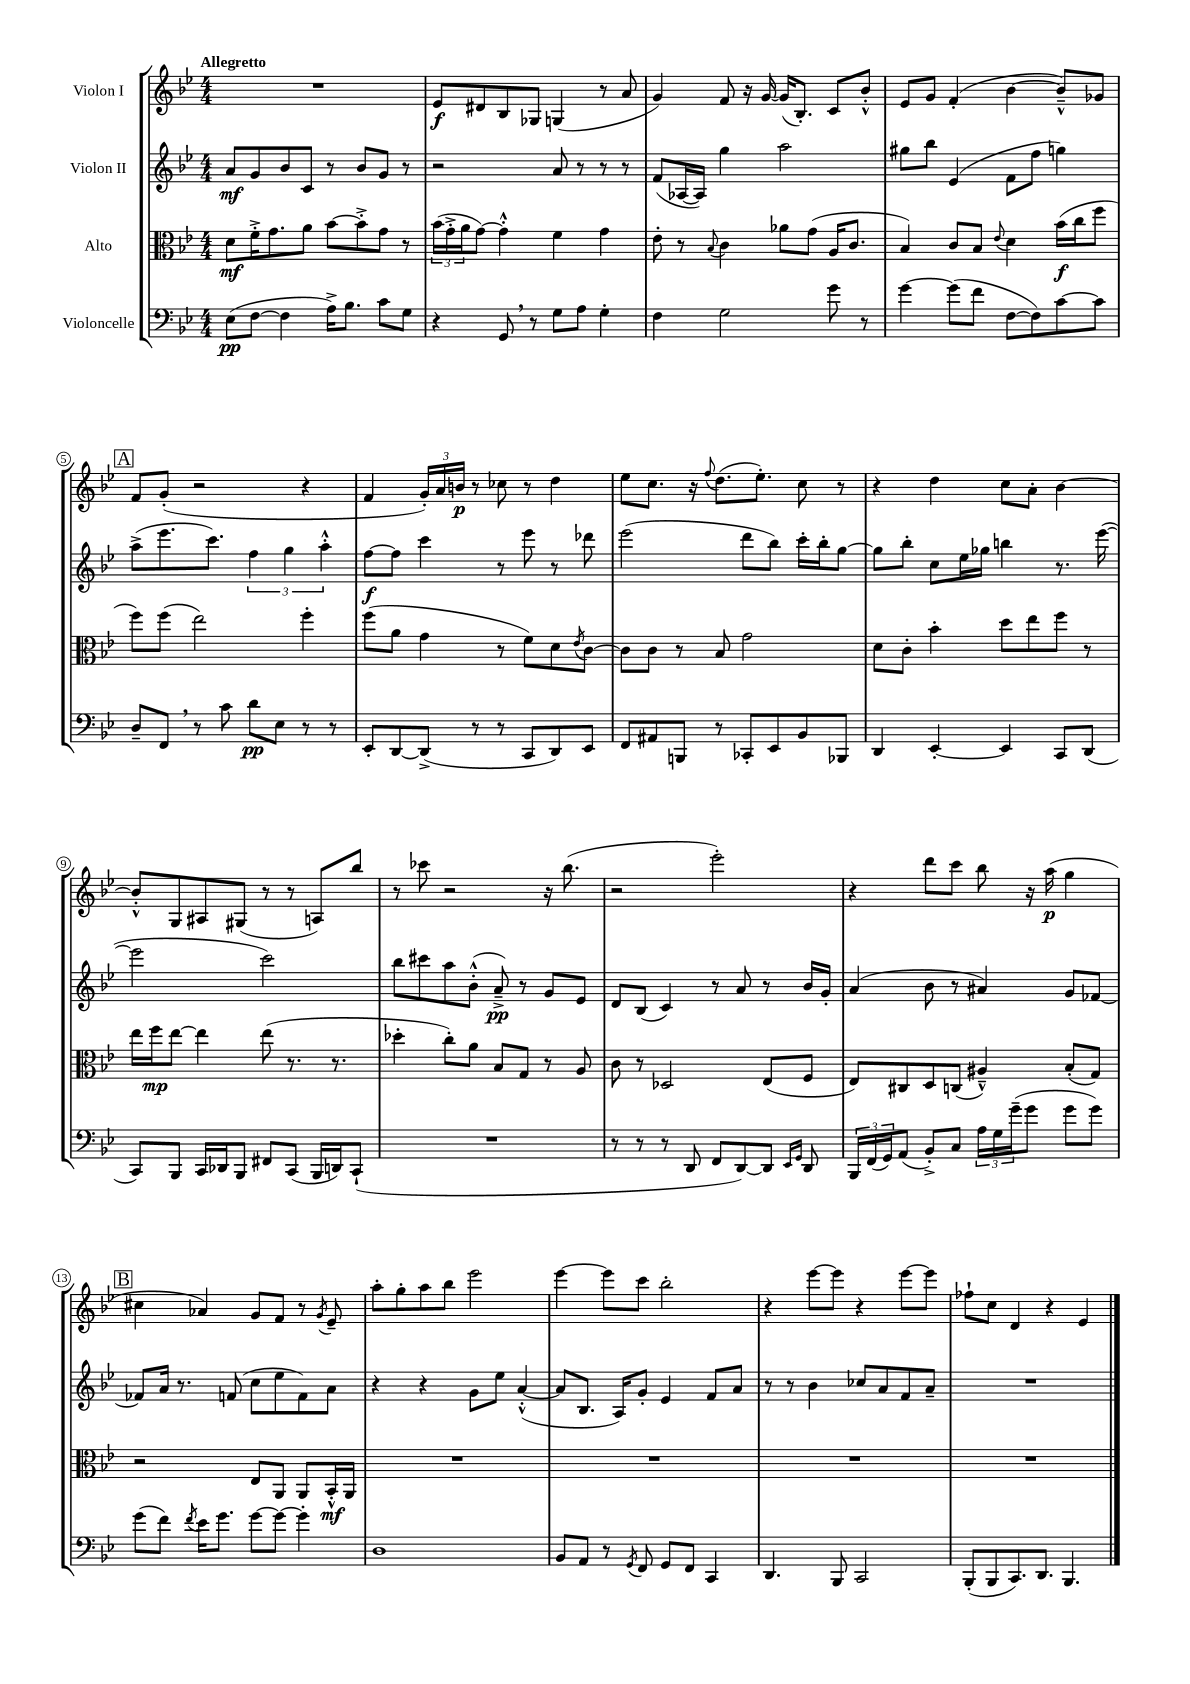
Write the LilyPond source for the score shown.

<<
\new StaffGroup <<
\new Staff = "s0" \with { instrumentName = "Violon I" } {
    \clef treble \key bes \major \numericTimeSignature \time 4/4 \tempo "Allegretto"
    R1 |
    ees'8\f dis'8 bes8 ges8 g4( r8 a'8 |
    g'4) f'8 r16 g'16~ g'16( bes8.-.) c'8 bes'8-.-^ |
    ees'8 g'8 f'4-.( bes'4~ bes'8---^) ges'8 |
    \mark \markup { \box "A" } f'8 g'8-.( r2 r4 |
    f'4 \tuplet 3/2 { g'16-.) a'16 b'16\p } r8 ces''8 r8 d''4 |
    ees''8 c''8. r16 \appoggiatura { f''8 } d''8.( ees''8.-.) c''8 r8 |
    r4 d''4 c''8 a'8-. bes'4~ |
    bes'8-.-^ g8 ais8 gis8( r8 r8 a8) bes''8 |
    r8 ces'''8 r2 r16 bes''8.( |
    r2 ees'''2-.) |
    r4 d'''8 c'''8 bes''8 r16 a''16\p( g''4 |
    \mark \markup { \box "B" } cis''4 aes'4) g'8 f'8 r8 \acciaccatura { g'8 } ees'8-- |
    a''8-. g''8-. a''8 bes''8 ees'''2 |
    ees'''4~ ees'''8 c'''8 bes''2-. |
    r4 ees'''8~ ees'''8 r4 ees'''8~ ees'''8 |
    fes''8-! c''8 d'4 r4 ees'4 \bar "|." |
}
\new Staff = "s1" \with { instrumentName = "Violon II" } {
    \clef treble \key bes \major \numericTimeSignature \time 4/4
    a'8\mf g'8 bes'8 c'8 r8 bes'8 g'8 r8 |
    r2 a'8 r8 r8 r8 |
    f'8( aes16~ aes16) g''4 a''2 |
    gis''8 bes''8 ees'4( f'8 f''8 g''4) |
    \mark \markup { \box "A" } a''8->( ees'''8. c'''8.) \tuplet 3/2 { f''4 g''4 a''4-.-^ } |
    f''8~\f f''8 c'''4 r8 ees'''8 r8 des'''8 |
    ees'''2( d'''8 bes''8) c'''16-. bes''16-. g''8~ |
    g''8 bes''8-. c''8 ees''16 ges''16 b''4 r8. ees'''16~( |
    ees'''2 c'''2) |
    bes''8 cis'''8 a''8 bes'8-.-^( a'8--->\pp) r8 g'8 ees'8 |
    d'8 bes8( c'4) r8 a'8 r8 bes'16 g'16-. |
    a'4( bes'8 r8 ais'4) g'8 fes'8~ |
    \mark \markup { \box "B" } fes'8 a'16 r8. f'8( c''8 ees''8 f'8) a'8 |
    r4 r4 g'8 ees''8 a'4~-.-^( |
    a'8 bes8. a16) g'8-. ees'4 f'8 a'8 |
    r8 r8 bes'4 ces''8 a'8 f'8 a'8-- |
    R1 \bar "|." |
}
\new Staff = "s2" \with { instrumentName = "Alto" } {
    \clef alto \key bes \major \numericTimeSignature \time 4/4
    d'8\mf f'16-.-> g'8. a'8 bes'8~ bes'8-.-> g'8 r8 |
    \tuplet 3/2 { bes'16( g'16-.-> a'16 } g'8~) g'4-.-^ f'4 g'4 |
    ees'8-. r8 \appoggiatura { bes8 } c'4 aes'8 g'8( a16 c'8. |
    bes4) c'8 bes8 \appoggiatura { ees'8 } d'4 bes'16\f( c''16 f''8 |
    \mark \markup { \box "A" } f''8) f''8( ees''2) f''4-. |
    f''8( a'8 g'4 r8 f'8) d'8 \acciaccatura { ees'8 } c'8~ |
    c'8 c'8 r8 bes8 g'2 |
    d'8 c'8-. bes'4-. d''8 ees''8 f''8 r8 |
    ees''16 f''16\mp ees''8~ ees''4 ees''8( r8. r8. |
    des''4-. c''8-.) a'8 bes8 g8 r8 a8 |
    c'8 r8 des2 ees8( f8 |
    ees8) cis8 d8 c8( ais4---^) bes8-.( g8) |
    \mark \markup { \box "B" } r2 ees8 a,8 a,8 bes,16-.-^\mf a,16 |
    R1 |
    R1 |
    R1 |
    R1 \bar "|." |
}
\new Staff = "s3" \with { instrumentName = "Violoncelle" } {
    \clef bass \key bes \major \numericTimeSignature \time 4/4
    ees8\pp( f8~ f4 a16->) bes8. c'8 g8 |
    r4 g,8 \breathe r8 g8 a8 g4-. |
    f4 g2 g'8 r8 |
    g'4~ g'8( f'8 f8~ f8) c'8~ c'8 |
    \mark \markup { \box "A" } d8-- f,8 \breathe r8 c'8 d'8\pp ees8 r8 r8 |
    ees,8-. d,8~ d,8->( r8 r8 c,8 d,8) ees,8 |
    f,8 ais,8 b,,8 r8 ces,8-. ees,8 bes,8 bes,,8 |
    d,4 ees,4~-. ees,4 c,8 d,8( |
    c,8) bes,,8 c,16 des,16 bes,,8 fis,8 c,8( bes,,16 d,16) c,8-!( |
    R1 |
    r8 r8 r8 d,8 f,8 d,8~) d,8 \grace { ees,16 g,16 } d,8 |
    \tuplet 3/2 { bes,,16 f,16( g,16) } a,8( bes,8-.->) c8 \tuplet 3/2 { a16 g16 g'16--( } g'8 g'8 g'8) |
    \mark \markup { \box "B" } g'8( f'8) \acciaccatura { f'8 } ees'16 g'8. g'8~ g'8~ g'4-. |
    d1 |
    bes,8 a,8 r8 \acciaccatura { g,8 } f,8 g,8 f,8 c,4 |
    d,4. bes,,8 c,2 |
    bes,,8-.( bes,,8 c,8.) d,8. bes,,4. \bar "|." |
}
>>
>>
\layout { \context { \Score \override BarNumber.stencil = #(make-stencil-circler 0.1 0.3 ly:text-interface::print) } }
